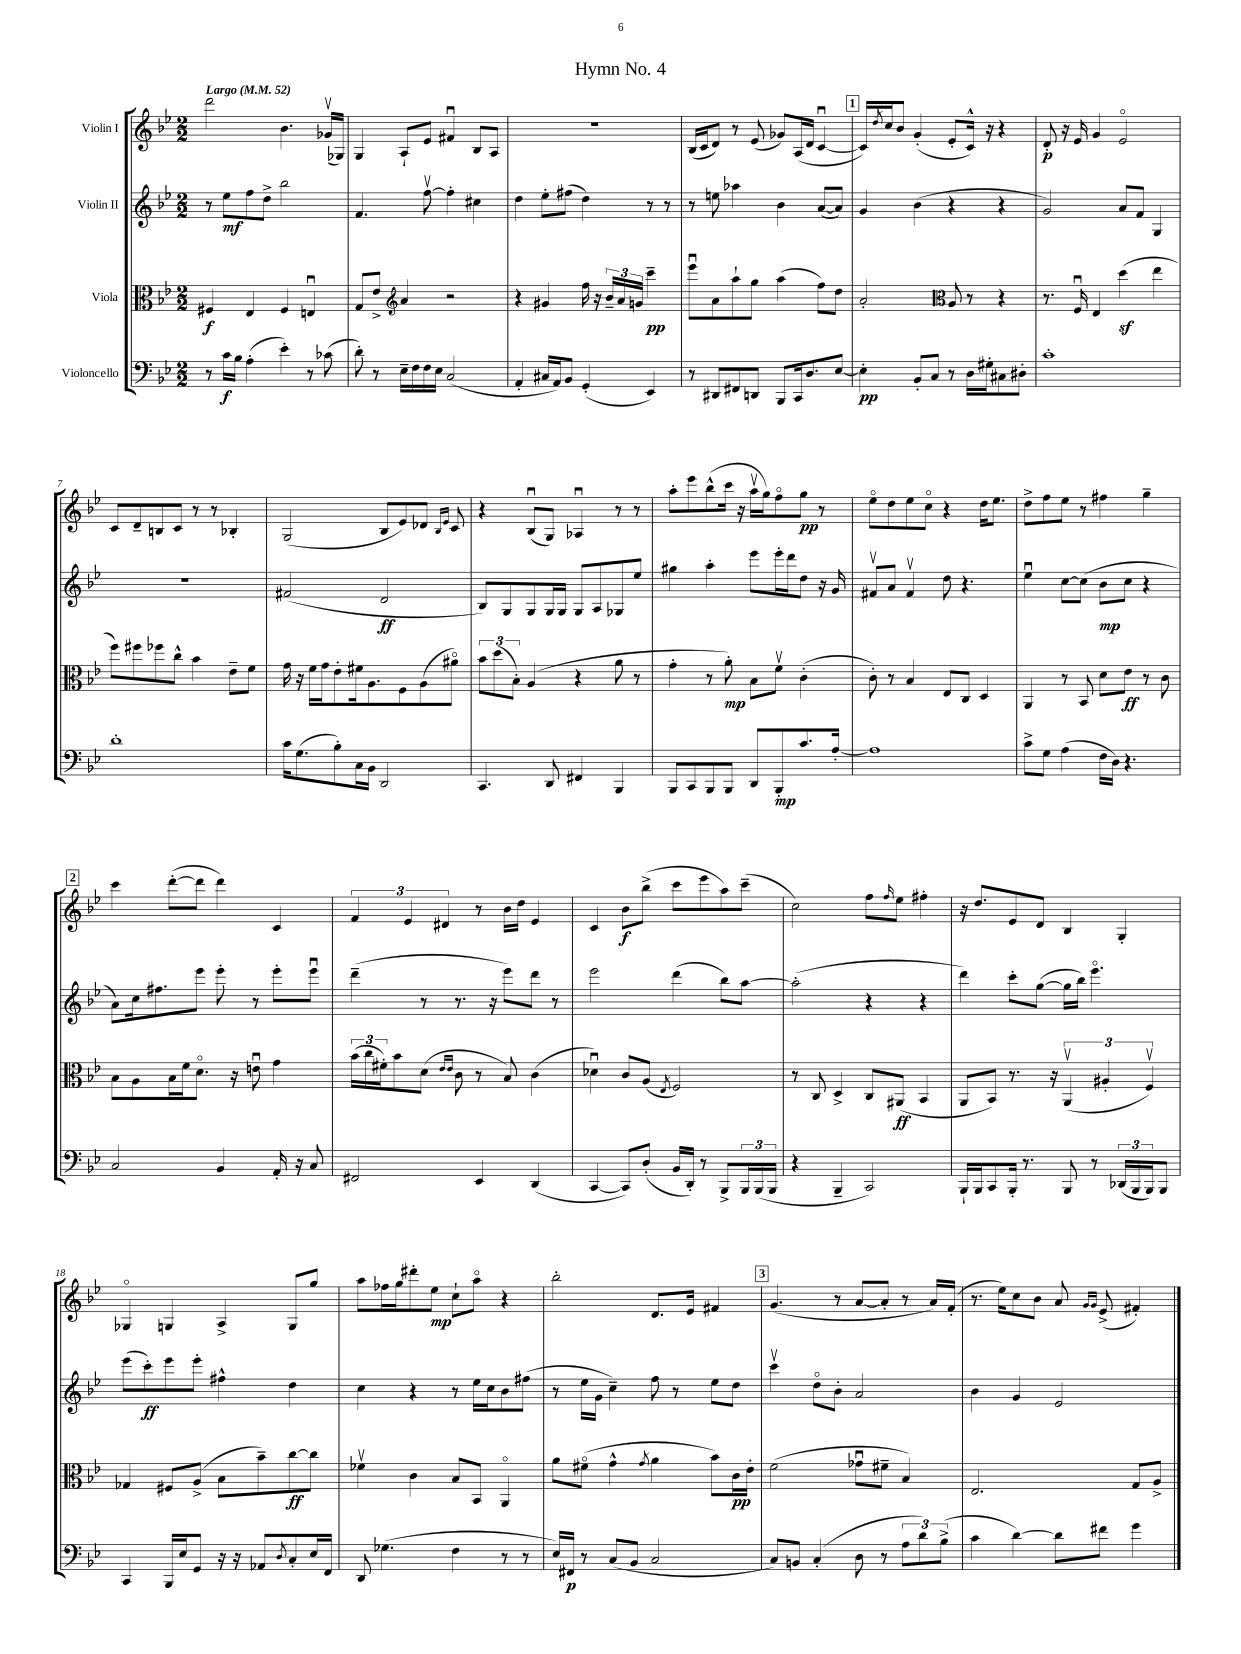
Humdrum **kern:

**kern	**kern	**kern	**kern
*staff4	*staff3	*staff2	*staff1
*clefF4	*clefC3	*clefG2	*clefG2
*k[b-e-]	*k[b-e-]	*k[b-e-]	*k[b-e-]
*M2/2	*M2/2	*M2/2	*M2/2
*MM52	*MM52	*MM52	*MM52
8r	4F#	8r	2ddd
16c	.	8ee-	.
16B-	.	.	.
(4A'	4E-	8ff	.
.	.	8dd^	.
4e-')	4F#	2bb-	4.b-
8r	4Eu	.	.
(8c-	.	.	(16g-v
.	.	.	16G-)
=	=	=	=
8d')	8G	4.f	4G
8r	8e-^	.	.
*	*clefG2	*	*
16E-~	4a	.	8A`
16F	.	.	.
16F	.	[8ffv	8e-
16E-	.	.	.
(2C	2r	4ff']	4f#u
.	.	4cc#	8B-
.	.	.	8A
=	=	=	=
4AA'	4r	4dd	1r
16C#	4g#	8ee-'	.
16AA)	.	.	.
8BB-	.	(8ff#	.
(4GG'	16ff	4dd)	.
.	16r	.	.
.	24b-~	.	.
.	24a	.	.
.	24g	.	.
4EE-)	4ccc~	8r	.
.	.	8r	.
=	=	=	=
8r	8eee-u	8r	(16B-
.	.	.	16c
8DD#	8a	8ee	8d)
8FF#	8aa`	4aa-	8r
8DD	8gg	.	(8e-
8BBB-	(4aa	4b-	8g-)
16CC	.	.	(16A
8.D	.	.	16d
.	8ff)	([8a	[4cu
[8E-	8dd	8a])	.
=	=	=	=
4E-']	2a'	4g	16c])
.	.	.	8qdd
.	.	.	16cc
.	.	.	8b-
8BB-'	.	(4b-	(4g'
8C	.	.	.
*	*clefC3	*	*
8r	8A	4r	8e-'
16D	8r	.	16c^^)
16G#'	.	.	16r
8C#	4r	4r	4r
8D#'	.	.	.
=	=	=	=
1c'	8.r	2g)	8d'
.	.	.	16r
.	16Fu	.	16e-
.	4E-	.	4g
.	(4dd	8a	2e-o
.	.	8f	.
.	4ee-	4G	.
=	=	=	=
1d'	8ff)	1r	8c
.	8ff#	.	8d~
.	8ff-	.	8B
.	8cc^^	.	8c
.	4b-	.	8r
.	.	.	8r
.	8e-~	.	4B-'
.	8f	.	.
=	=	=	=
16c	16g	(2f#	(2G
(8.G	16r	.	.
.	16f	.	.
.	16g	.	.
8B-')	8e-'	.	.
16C	16f#	.	.
16BB-	8.A	.	.
2DD	.	2d	8B-
.	8F	.	8e-)
.	(8A	.	8d-
.	.	.	16qqB-
.	.	.	16qqe-
.	8a#o)	.	8c
=	=	=	=
4.CC	12b-	8B-)	4r
.	(12dd	.	.
.	.	8G	.
.	12B-')	.	.
.	(4A	8G	(8B-u
8DD	.	16G	8G)
.	.	16G	.
4FF#	4r	8G	4A-u
.	.	8A	.
4BBB-	8a	8G-	8r
.	8r	8ee-	8r
=	=	=	=
8BBB-	4g'	4gg#	8aa'
8CC	.	.	8eee-
8BBB-	8r	4aa'	(8bb-^^
8BBB-	8a')	.	16ccc
.	.	.	16r
8DD	8B-	8eee-	16aav
.	.	.	16gg)
8BBB-'	8fv	16eee-'	8ffo
.	.	16ddd	.
8.c	(4c'	8dd	8gg
.	.	16r	8r
[16A'	.	16g	.
=	=	=	=
1A]	8c')	8f#v	8ee-o
.	8r	8a	8dd
.	4B-	4f#v	8ee-
.	.	.	8cco
.	8E-	8dd	4r
.	8C	4.r	.
.	4D	.	16dd
.	.	.	8.ee-
=	=	=	=
8c^	4AA	4ee-u	8dd^
8G	.	.	8ff
(4A	8r	[8cc	8ee-
.	8BB-	(8cc]	8r
16F	8d	8b-	4ff#
16D)	.	.	.
4.r	8e-	8cc	.
.	8r	4r	4gg~
.	8c	.	.
=	=	=	=
2C	8B-	8a)	4ccc
.	8A	16cc	.
.	.	8.ff#	.
.	16B-	.	([8ddd'
.	16f	.	.
.	8.do	8eee-	8ddd]
4BB-	.	8eee-'	4ddd)
.	16r	.	.
.	8eu	8r	.
16AA'	4g	8eee-'	4c
16r	.	.	.
8C	.	8eee-u	.
=	=	=	=
2FF#	(24b-	(4ddd~	6f
.	24cc	.	.
.	24f#')	.	.
.	8b-	.	.
.	.	.	6e-
.	(8d	8r	.
.	.	.	6d#
.	16qqe-	.	.
.	16qqe-	.	.
.	8c	8.r	.
4EE-	8r	.	8r
.	.	16r	.
.	8B-)	8eee-)	16b-
.	.	.	16dd
(4DD	(4c	8ddd	4e-
.	.	8r	.
=	=	=	=
[4CC	4d-u)	2eee-	4c
8CC])	8c	.	8b-
(8D'	(8A	.	(8bb-^
.	8qE-	.	.
16BB-	2F)	(4ddd	8ccc
16DD')	.	.	.
8r	.	.	8eee-
8BBB-^	.	8bb-)	8aa)
24BBB-	.	[8aa	(8ccc~
(24BBB-	.	.	.
24BBB-	.	.	.
=	=	=	=
4r	8r	(2aa']	2cc)
.	8C	.	.
4BBB-~	4D^	.	.
2CC)	8C	4r	8ff
.	.	.	16qqff
.	(8AA#	.	8ee-
.	4BB-	4r	4ff#'
=	=	=	=
16BBB-`	8AA	4ddd)	16r
16BBB-	.	.	8.dd
8CC	8BB-)	.	.
16BBB-'	8.r	8ccc'	8e-
8.r	.	.	.
.	.	([8gg	8d
.	16r	.	.
8BBB-	(6AAv	16gg]	4B-
.	.	16bb-)	.
8r	.	4.eee-o	.
.	6A#'	.	.
(24DD-	.	.	4G'
24BBB-	.	.	.
24BBB-)	6Fv)	.	.
8BBB-	.	.	.
=	=	=	=
4CC	4G-	(8eee-	4G-o
.	.	8ccc')	.
16BBB-	8F#	8eee-	4G
16E-	.	.	.
8GG	(8A^	8eee-'	.
16r	8B-	4ff#^^	4A^
16r	.	.	.
8AA-	8b-~)	.	.
8qD	.	.	.
8C'	[8cc	4dd	8G
16E-	8cc]	.	8gg
16FF	.	.	.
=	=	=	=
8DD	4f-v	4cc	8aa
(4.G-	.	.	16ff-
.	.	.	16gg
.	4c	4r	8ddd#'
.	.	.	8ee-
4F	8B-	8r	8cc`
.	8BB-	16ee-	8aao
.	.	16cc	.
8r	4AAo	8b-	4r
8r	.	(8ff#	.
=	=	=	=
16E-)	8a	8r	2bb-'
16FF#	.	.	.
8r	(8f#o	16ee-	.
.	.	16g	.
(8C	4g^^	4cc~)	.
8BB-	.	.	.
.	8qg	.	.
2C	4a	8ff	8.d
.	.	8r	.
.	.	.	16e-
.	8b-)	8ee-	4f#
.	16c	8dd	.
.	16e-'	.	.
=	=	=	=
8C)	(2f	4cccv	(4.g
8BB	.	.	.
(4C'	.	8ddo	.
.	.	8b-'	8r
8D	8g-u	2a	[8a
8r	8f#~	.	8a']
12A	4B-)	.	8r
12d)	.	.	.
.	.	.	16a)
(12B-^	.	.	.
.	.	.	(16f'
=	=	=	=
4c	2.E-	4b-	8.r
.	.	.	16ee-)
[4d)	.	4g	8cc
.	.	.	8b-
8d]	.	2e-	8a
.	.	.	16qqg
.	.	.	16qqg
8f#	.	.	(8e-^
4g	8G	.	4f#')
.	8A^	.	.
==	==	==	==
*-	*-	*-	*-
